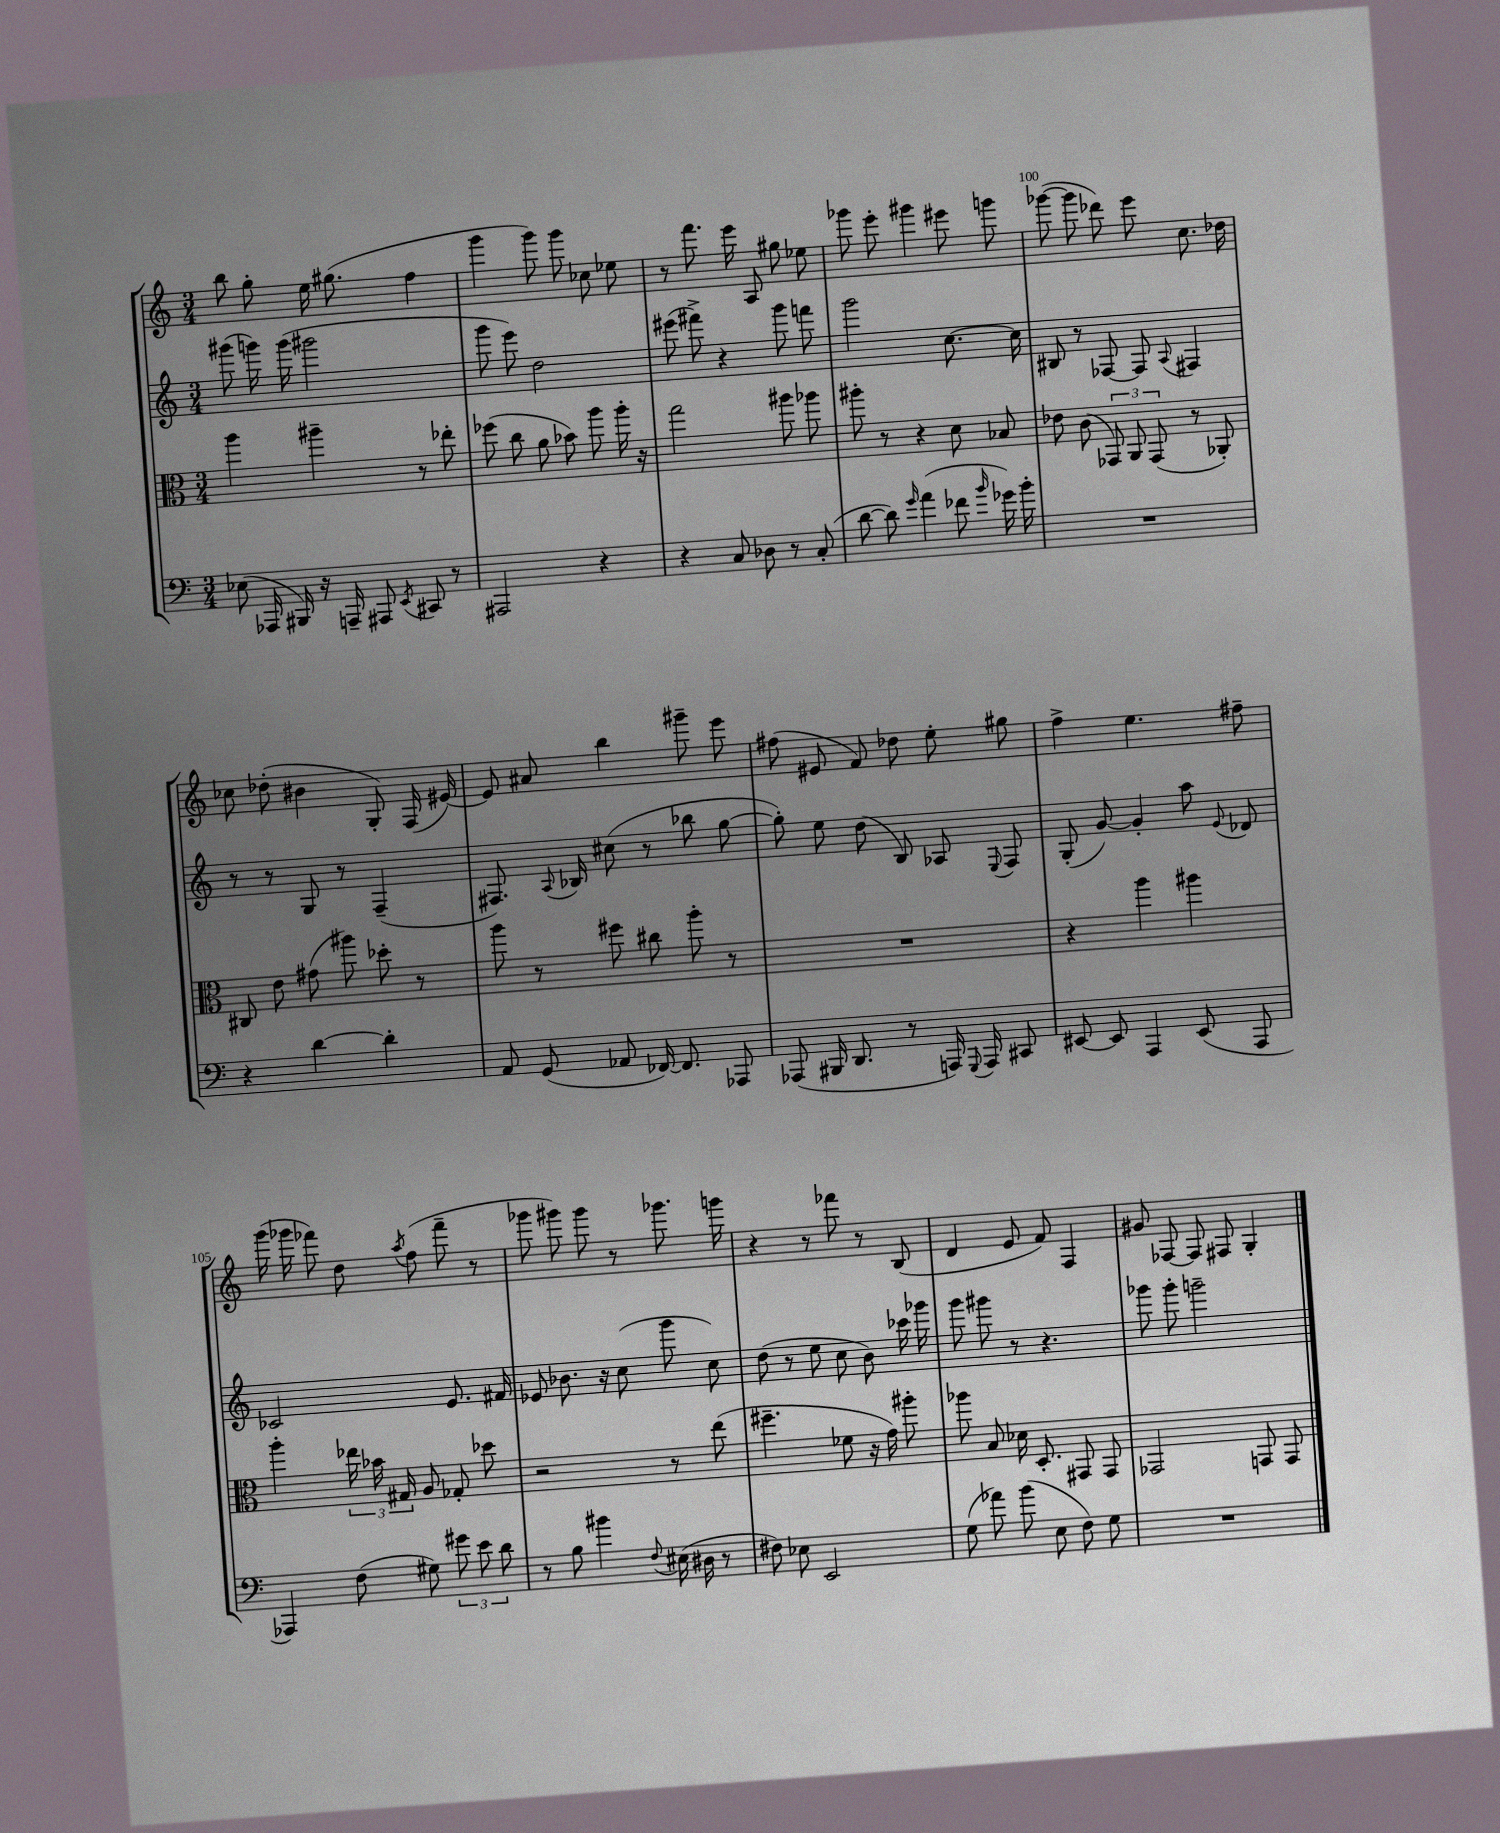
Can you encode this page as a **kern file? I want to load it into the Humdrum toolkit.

**kern	**kern	**kern	**kern
*part4	*part3	*part2	*part1
*staff4	*staff3	*staff2	*staff1
*clefF4	*clefC3	*clefG2	*clefG2
*k[]	*k[]	*k[]	*k[]
*M3/4	*M3/4	*M3/4	*M3/4
=96	=96	=96	=96
(8E-X\	4aa\	(8ggg#X\	8bb\
16AAA-X/	.	16gggn\)	8gg'\
16BBB#X/)	.	(16ggg\	.
16r	4aa#X~\	2ggg#X\	16ee\
16AAAn~/	.	.	(8.gg#X\
8AAA#X/	.	.	.
8qEE/	.	.	.
8CC#X/	8r	.	4ff\
8r	8ee-X'\	.	.
=97	=97	=97	=97
2AAA#X/	(8ff-X\	8ggg\	4ggg\
.	8cc\	8eee\)	.
.	8a\	2dd\	8ggg\)
.	8b-X\)	.	8ggg\
4r	8aa\	.	8cc-X\
.	16aa'\	.	8ee-X\
.	16r	.	.
=98	=98	=98	=98
4r	2gg\	(8eee#X\	8r
.	.	8fff#X^\)	8.fff\
8C/	.	4r	.
.	.	.	16eee\
8D-X\	.	.	8A/
8r	8aa#X\	8ggg\	8gg#X\
(8C'/	8aa-X\	8fffn\	8ee-X\
=99	=99	=99	=99
[8d\	8aa#X'\	2ggg\	8ggg-X\
8d\])	8r	.	8eee'\
16qqg/	.	.	.
(4a\	4r	.	4ggg#X\
8f-X\	8d\	[8.cc\	8eee#X\
16qqb/	.	.	.
16g-X\)	8B-X/	.	8gggn\
16b'\	.	16cc\]	.
=100	=100	=100	=100
2.r	8e-X\	8B#X/	([8ggg-X\
.	(8c\	8r	8ggg-\]
.	12GG-X/)	[8F-X/	8ddd-X\)
.	12AA/	.	.
.	.	8F-/]	8eee\
.	(12GG-/	.	.
.	.	8qqA/	.
.	8r	4F#X/	8.cc\
.	8AA-X'/)	.	.
.	.	.	16dd-X\
!!LO:LB:g=z
=101	=101	=101	=101
4r	8C#X/	8r	8cc-X\
.	8e\	8r	(8dd-X'\
[4d\	(8g#X\	8G/	4b#X\
.	8aa#X\)	8r	.
4d'\]	8dd-X'\	(4F~/	8G'/)
.	8r	.	(16F/
.	.	.	[16e#X/)
=102	=102	=102	=102
8AA/	8aa\	8.F#X/)	8e#/]
(8GG/	8r	.	8a#X/
.	.	8qqA/	.
.	.	16B-X/	.
8AA-X/	8ff#X\	(8cc#X\	4bb\
[16FF-X/)	8cc#X\	8r	.
8.FF-/]	.	.	.
.	8aa'\	8bb-X\	8ggg#X~\
8AAA-X/	8r	[8gg\	8eee\
=103	=103	=103	=103
(8AAA-X/	2.r	8gg'\])	(8ff#X\
16BBB#X/	.	8ee\	8e#X/
8.DD/	.	.	.
.	.	(8dd\	8f/)
8r	.	8B/)	8dd-X\
16AAAn/)	.	8A-X/	8ee'\
8qqGGG/	.	.	.
16AAA/	.	.	.
.	.	8qqE/	.
8CC#X/	.	8F/	8gg#X\
=104	=104	=104	=104
[8EE#X/	4r	(8G'/	4ff^\
8EE#/]	.	[8g/)	.
4AAA/	4aa\	4g'/]	4.ee\
(8EE#/	4aa#X\	8aa\	.
.	.	8qqe/	.
8AAA/	.	8d-X/	8ff#X~\
!!LO:LB:g=z
=105	=105	=105	=105
4AAA-X/)	4aa'\	2c-X/	(16ggg\
.	.	.	16ggg-X\
.	.	.	8fff-X\)
(8F\	24ee-X\	.	8dd\
.	24b-X\	.	.
.	24G#X/	.	.
.	.	.	8qaa/
8G#X\)	8A/	.	(8ff\
12g#X\	8G-X'/	8.e/	8fff-~\
12e\	.	.	.
.	8dd-X\	.	8r
12d\	.	.	.
.	.	16f#X/	.
=106	=106	=106	=106
8r	2r	8e-X/	8ggg-X\
8B\	.	8.b-X\	8ggg#X\)
4b#X\	.	.	8ggg#\
.	.	16r	.
.	.	(8cc\	8r
8qqF/	.	.	.
(16E#X\	8r	8ggg\	8.ggg-X\
16D#X\	.	.	.
8r	(8ee\	8cc\)	.
.	.	.	16gggn\
=107	=107	=107	=107
8F#X\)	4.ff#X~\	(8dd\	4r
8E-X\	.	8r	.
2EE/	.	8ee\	8r
.	8f-X\	8cc\	8fff-X\
.	16r	8b\)	8r
.	16g\)	.	.
.	8aa#X'\	16ccc-X\	(8B/
.	.	16ggg-X\	.
=108	=108	=108	=108
(8G\	8aa-X\	8ggg\	4d/
8a-X\)	8B/	8ggg#X\	.
(8b\	16d-X\	8r	8e/
.	8.D'/	.	.
8E\	.	4.r	8f/)
8F\)	8GG#X/	.	4F/
8G\	8GG#/	.	.
=109	=109	=109	=109
2.r	2GG-X/	8ggg-X\	8g#X/
.	.	8ggg-'\	[8F-X/
.	.	2gggn~\	8F-/]
.	.	.	8F#X/
.	8GGn/	.	4G'/
.	8GG/	.	.
==	==	==	==
*-	*-	*-	*-
